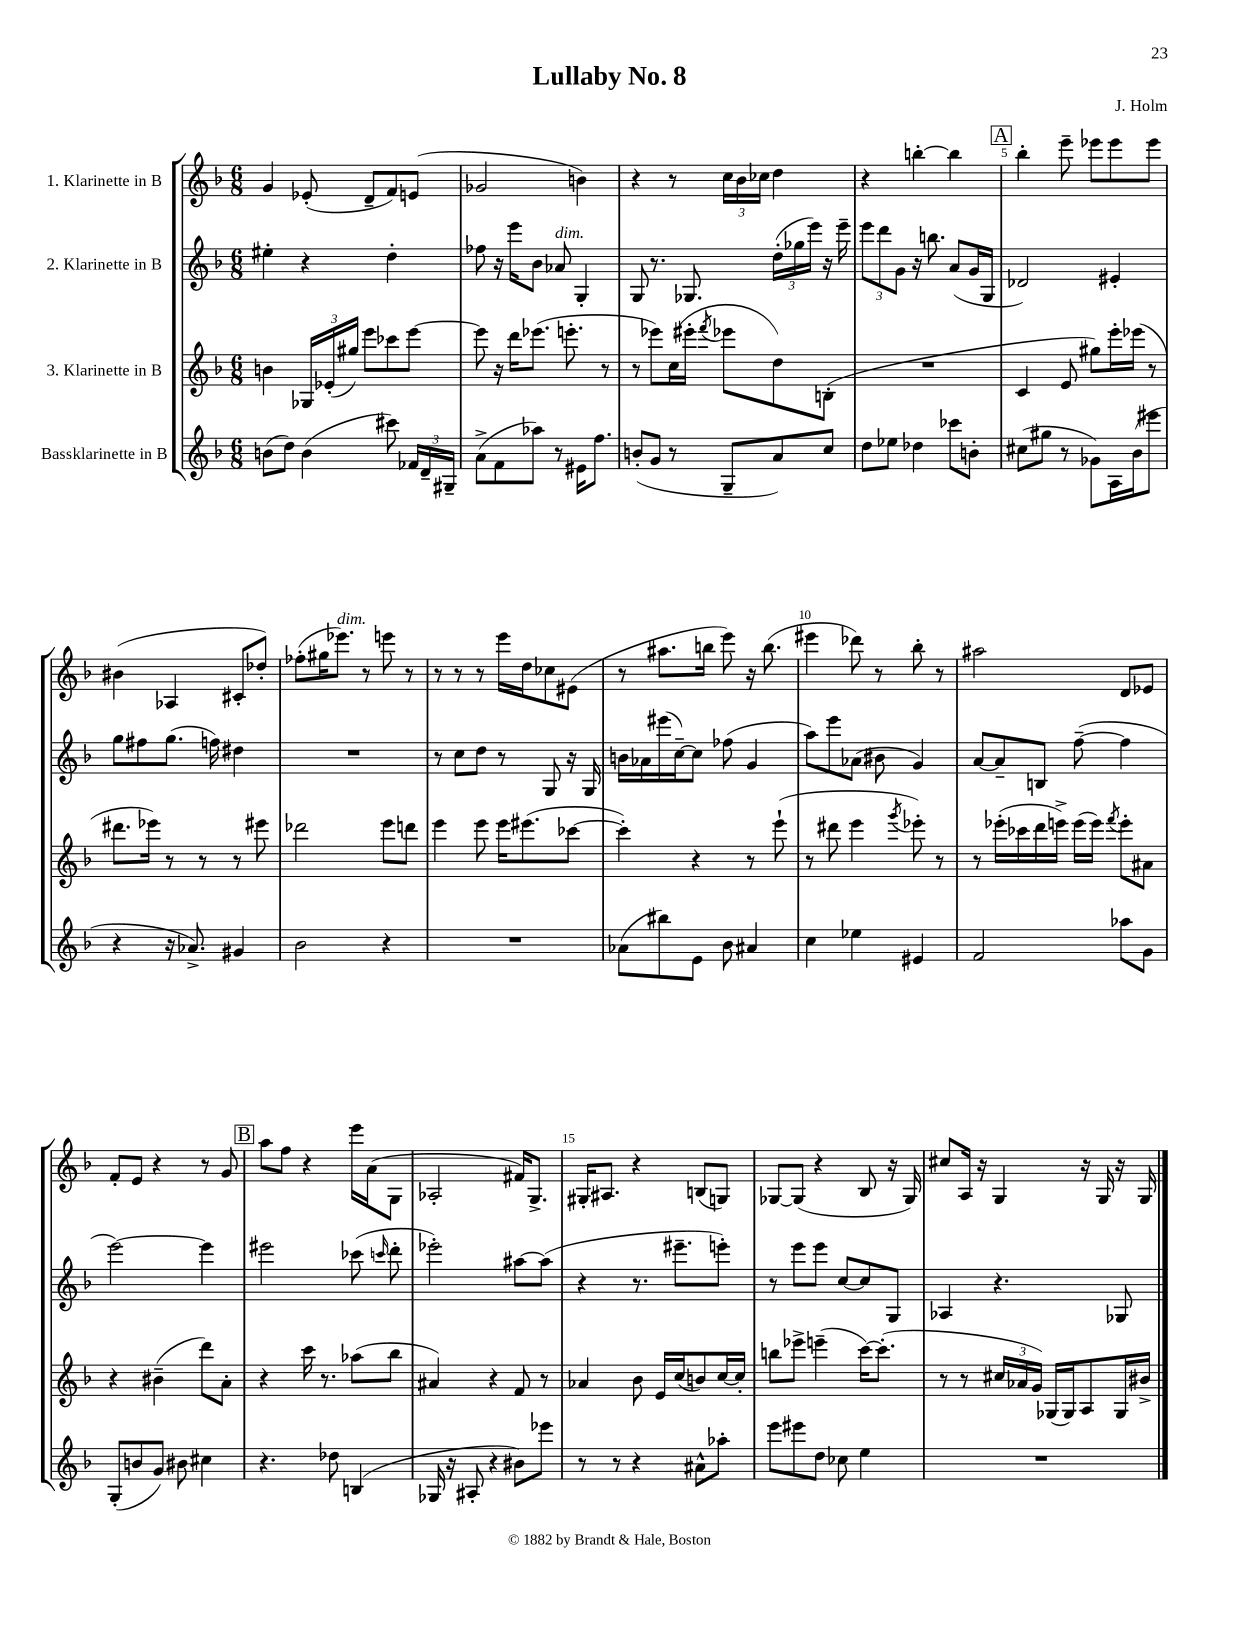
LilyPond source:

\header { title = "Lullaby No. 8" composer = "J. Holm" }
<<
\new StaffGroup <<
\new Staff = "s0" \with { instrumentName = "1. Klarinette in B" } {
    \clef treble \key f \major \numericTimeSignature \time 6/8
    \autoBeamOff g'4 ees'8-.( d'8[-- f'8) e'8]( |
    ges'2 b'4) |
    r4 r8 \tuplet 3/2 { c''16[ bes'16 ces''16] } d''4 |
    r4 b''4~-. b''4 |
    \mark \markup { \box "A" } bes''4-. e'''8-- ees'''8[ ees'''8 ees'''8] |
    bis'4( aes4 cis'8[-. des''8]-.) |
    fes''8[-.( gis''16 ees'''8.]^\markup { \italic "dim." }) r8 e'''8 r8 |
    r8 r8 r8 e'''16[ d''16 ces''8 eis'8]( |
    r8 ais''8.[ b''16] e'''8) r16 b''8.( |
    eis'''4 des'''8) r8 bes''8-. r8 |
    ais''2 d'8[ ees'8] |
    f'8[-. e'8] r4 r8 g'8 |
    \mark \markup { \box "B" } a''8[ f''8] r4 e'''16[ a'16( g8] |
    aes2-. fis'16[) g8.]-> |
    gis16[-. ais8.] r4 b8[( g8]) |
    ges8[~ ges8]( r4 bes8 r16 ges16) |
    cis''8[ a16] r16 g4 r16 g16 r16 g16 \bar "|." |
}
\new Staff = "s1" \with { instrumentName = "2. Klarinette in B" } {
    \clef treble \key f \major \numericTimeSignature \time 6/8
    \autoBeamOff eis''4-. r4 d''4-. |
    fes''8 r16 e'''16[ bes'8] aes'8^\markup { \italic "dim." } g4-. |
    g8 r8. ges8. \tuplet 3/2 { d''16[-.( ges''16 e'''16]) } r16 e'''16-- |
    \tuplet 3/2 { e'''8[ d'''8 g'8] } r16 b''8. a'8[( g'16 g16] |
    \mark \markup { \box "A" } des'2) eis'4-. |
    g''8[ fis''8 g''8.]( f''16) dis''4 |
    R2. |
    r8 c''8[ d''8] r8 g8 r16 g16 |
    b'16[ aes'16 eis'''16( c''16~--) c''8] fes''8( g'4 |
    a''8[) e'''8 aes'8]( bis'8 g'4) |
    a'8[~ a'8-- b8] f''8~--( f''4 |
    e'''2~) e'''4 |
    \mark \markup { \box "B" } eis'''2 ces'''8( \grace { c'''16 } d'''8-. |
    ees'''2-.) ais''8[~ ais''8]( |
    r4 r8. eis'''8.[-- e'''8]-.) |
    r8 e'''8[ e'''8] c''8[~ c''8 g8] |
    aes4 r4. ges8 \bar "|." |
}
\new Staff = "s2" \with { instrumentName = "3. Klarinette in B" } {
    \clef treble \key f \major \numericTimeSignature \time 6/8
    \autoBeamOff b'4 \tuplet 3/2 { ges16[ ees'16-.( gis''16]) } e'''8[ ces'''8 e'''8]~ |
    e'''8 r16 d'''16[ ees'''8.]( e'''8.-. r8 |
    r8 ees'''8[) c''16( eis'''16]-. \acciaccatura { f'''8 } ees'''8[ d''8) b8]-.( |
    R2. |
    \mark \markup { \box "A" } c'4 e'8 gis''8[) e'''16-. ees'''16]( r8 |
    dis'''8.[ ees'''16]) r8 r8 r8 eis'''8 |
    des'''2 e'''8[ d'''8] |
    e'''4 e'''8 e'''16[ eis'''8.( ces'''8]~ |
    ces'''4-.) r4 r8 e'''8-!( |
    r8 dis'''8 e'''4 \acciaccatura { g'''8 } ees'''8-.) r8 |
    r8 ees'''16[-.( ces'''16 d'''16 e'''16]->) e'''16[( e'''16]) \acciaccatura { f'''8 } e'''8[-. ais'8] |
    r4 bis'4--( d'''8[) a'8]-. |
    \mark \markup { \box "B" } r4 c'''16 r8. aes''8[( bes''8] |
    ais'4) r4 f'8 r8 |
    aes'4 bes'8 e'16[ c''16( b'8) c''16~ c''16]-. |
    b''8[ ees'''8]-> e'''4--( c'''16[~) c'''8.]-.( |
    r8 r8 \tuplet 3/2 { cis''16[ aes'16 g'16]) } ges16[( ges16) a8 ges16 bis'16]-> \bar "|." |
}
\new Staff = "s3" \with { instrumentName = "Bassklarinette in B" } {
    \clef treble \key f \major \numericTimeSignature \time 6/8
    \autoBeamOff b'8[( d''8]) b'4( cis'''8) \tuplet 3/2 { fes'16[ d'16-- gis16]-- } |
    a'8[->( f'8 aes''8]) r8 eis'16[ f''8.] |
    b'8[-.( g'8] r8 g8[-- a'8) c''8] |
    d''8[ ees''8] des''4 ces'''8[ b'8]-. |
    \mark \markup { \box "A" } cis''8[( gis''8] r8 ges'8[) a16 bes'16( eis'''8] |
    r4 r16 aes'8.->) gis'4 |
    bes'2 r4 |
    R2. |
    aes'8[( bis''8) e'8] bes'8 ais'4 |
    c''4 ees''4 eis'4 |
    f'2 aes''8[ g'8] |
    g8[-.( b'8 g'8]) bis'8 cis''4 |
    \mark \markup { \box "B" } r4. des''8 b4( |
    ges16 r16 ais8-. r4 bis'8[) ees'''8] |
    r8 r8 r4 ais'8[-^ aes''8]-. |
    e'''8[ eis'''8 d''8] ces''8 e''4 |
    R2. \bar "|." |
}
>>
>>
\layout { \context { \Score \override BarNumber.break-visibility = ##(#f #t #t) barNumberVisibility = #(every-nth-bar-number-visible 5) } }
